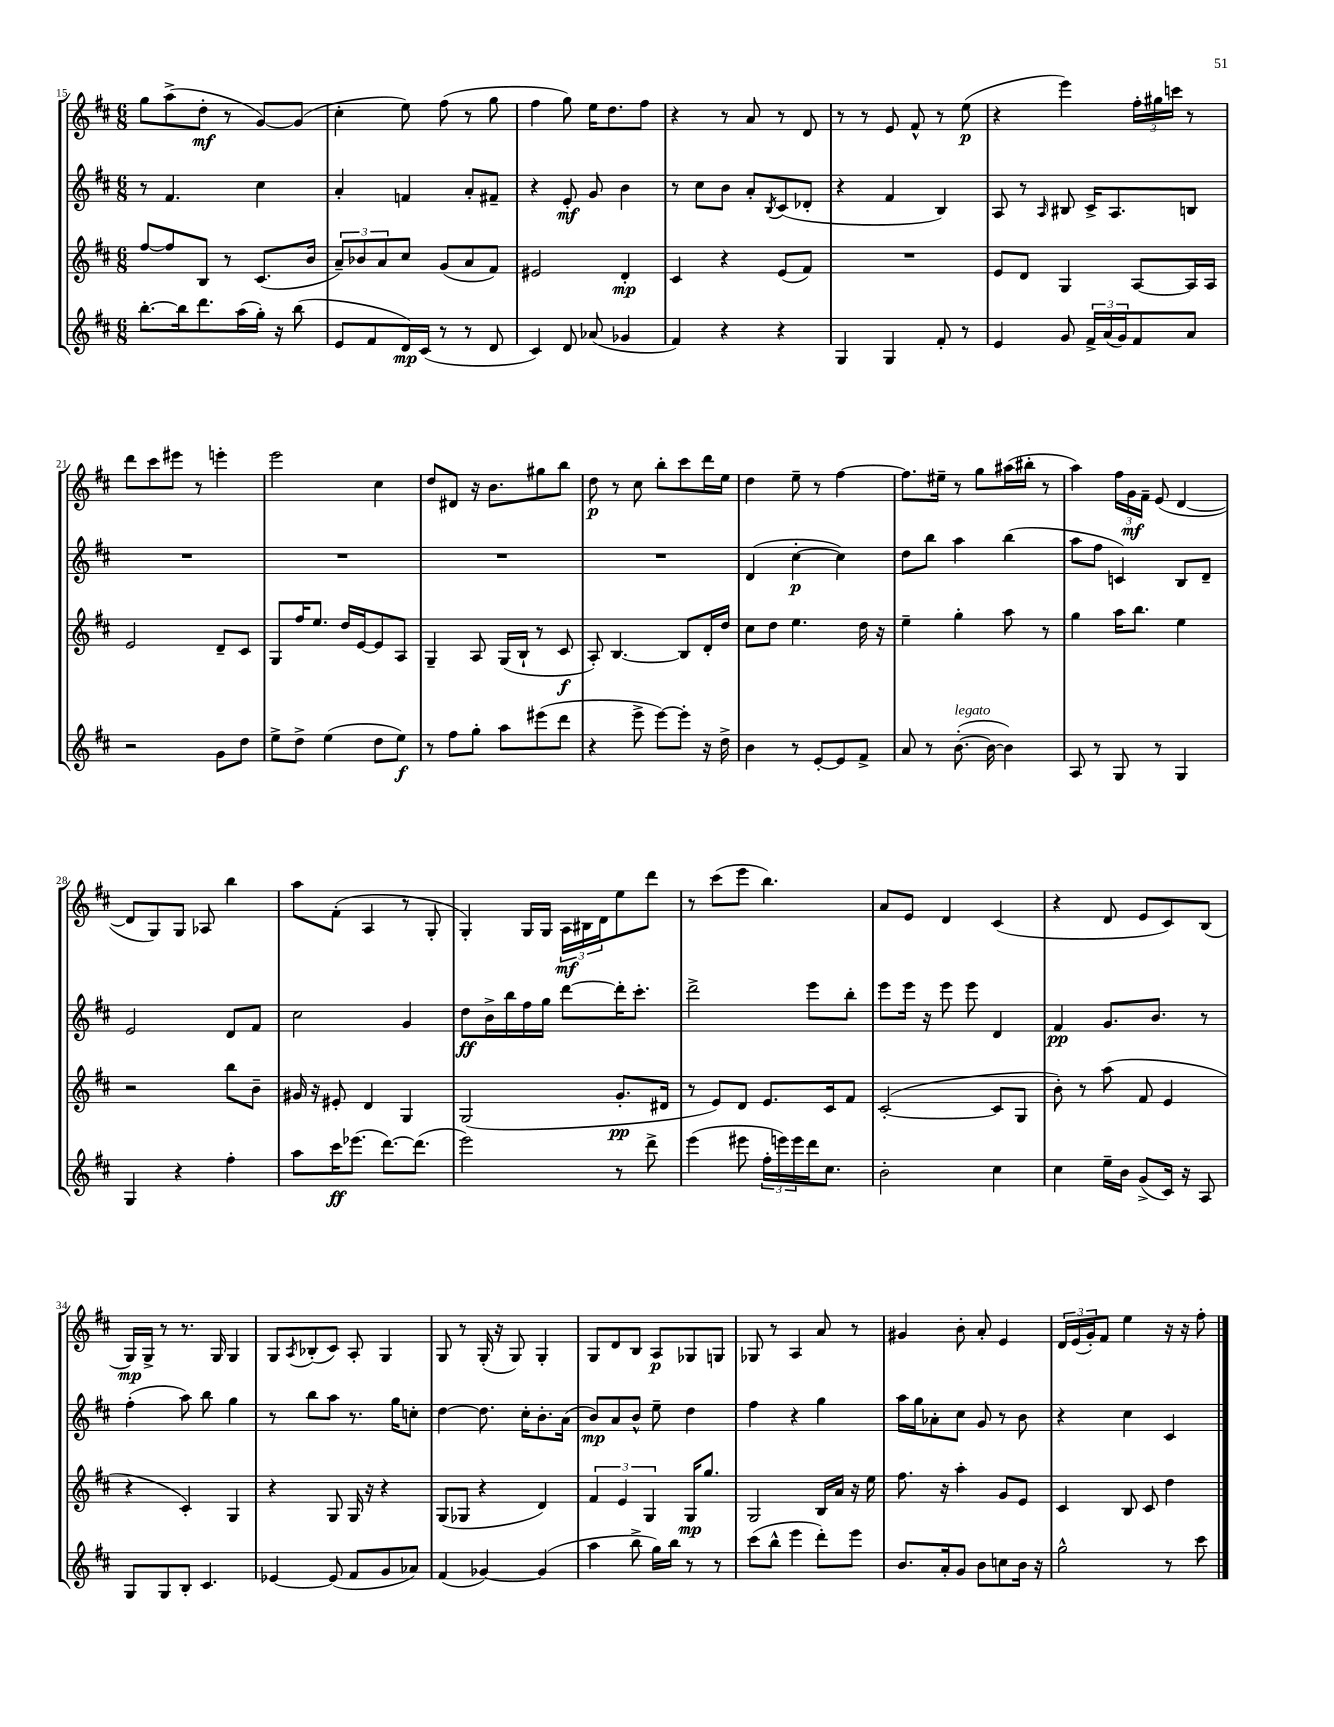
<<
\new StaffGroup <<
\new Staff = "s0" {
    \clef treble \key d \major \numericTimeSignature \time 6/8
    g''8 a''8->( d''8-.\mf r8 g'8~) g'8( |
    cis''4-. e''8) fis''8( r8 g''8 |
    fis''4 g''8) e''16 d''8. fis''8 |
    r4 r8 a'8 r8 d'8 |
    r8 r8 e'8 fis'8-^ r8 e''8\p( |
    r4 e'''4) \tuplet 3/2 { fis''16-. gis''16 c'''16 } r8 |
    d'''8 cis'''8 eis'''8 r8 e'''4-. |
    e'''2 cis''4 |
    d''8 dis'8 r16 b'8. gis''8 b''8 |
    d''8\p r8 cis''8 b''8-. cis'''8 d'''16 e''16 |
    d''4 e''8-- r8 fis''4~ |
    fis''8. eis''16-- r8 g''8 ais''16( bis''16-. r8 |
    a''4) \tuplet 3/2 { fis''16 g'16\mf fis'16-- } e'8( d'4~ |
    d'8 g8) g8 aes8 b''4 |
    a''8 fis'8-.( a4 r8 g8-. |
    g4-.) g16 g16 \tuplet 3/2 { a16\mf bis16 d'16 } e''8 d'''8 |
    r8 cis'''8( e'''8 b''4.) |
    a'8 e'8 d'4 cis'4( |
    r4 d'8 e'8 cis'8) b8( |
    g16\mp) g16-> r8 r8. g16 g4 |
    g8 \acciaccatura { a8 } bes8-.( cis'8) a8-. g4 |
    g8 r8 g16-.( r16 g8) g4-. |
    g8 d'8 b8 a8\p ges8 g8 |
    ges8 r8 a4 a'8 r8 |
    gis'4 b'8-. a'8-. e'4 |
    \tuplet 3/2 { d'16 e'16( g'16-.) } fis'8 e''4 r16 r16 fis''8-. \bar "|." |
}
\new Staff = "s1" {
    \clef treble \key d \major \numericTimeSignature \time 6/8
    r8 fis'4. cis''4 |
    a'4-. f'4 a'8-. fis'8-- |
    r4 e'8-.\mf g'8 b'4 |
    r8 cis''8 b'8 a'8-. \acciaccatura { b8 } cis'8( des'8-. |
    r4 fis'4 b4) |
    a8 r8 \grace { a16 } bis8 cis'16-> a8. b8 |
    R2. |
    R2. |
    R2. |
    R2. |
    d'4( cis''4~-.\p cis''4) |
    d''8 b''8 a''4 b''4( |
    a''8 fis''8 c'4) b8 d'8-- |
    e'2 d'8 fis'8 |
    cis''2 g'4 |
    d''8\ff b'16-> b''16 fis''16 g''16 d'''8~ d'''16-. cis'''8.-. |
    d'''2-> e'''8 b''8-. |
    e'''8 e'''16 r16 e'''8 e'''8 d'4 |
    fis'4\pp g'8. b'8. r8 |
    fis''4-.( a''8) b''8 g''4 |
    r8 b''8 a''8 r8. g''16 c''8-. |
    d''4~ d''8. cis''16-. b'8.-. a'16( |
    b'8\mp) a'8 b'8-^ e''8-- d''4 |
    fis''4 r4 g''4 |
    a''16 g''16 aes'8-. cis''8 g'8 r8 b'8 |
    r4 cis''4 cis'4 \bar "|." |
}
\new Staff = "s2" {
    \clef treble \key d \major \numericTimeSignature \time 6/8
    fis''8~ fis''8 b8 r8 cis'8.( b'16 |
    \tuplet 3/2 { a'8--) bes'8 a'8 } cis''8 g'8( a'8 fis'8) |
    eis'2 d'4-.\mp |
    cis'4 r4 e'8( fis'8) |
    R2. |
    e'8 d'8 g4 a8~ a16 a16 |
    e'2 d'8-- cis'8 |
    g8 fis''16 e''8. d''16 e'16~ e'8 a8 |
    g4-- a8 g16( b16-! r8 cis'8\f |
    a8-.) b4.~ b8 d'16-. d''16 |
    cis''8 d''8 e''4. d''16 r16 |
    e''4-- g''4-. a''8 r8 |
    g''4 a''16 b''8. e''4 |
    r2 b''8 b'8-- |
    gis'16 r16 eis'8-. d'4 g4 |
    g2( g'8.-.\pp dis'16 |
    r8 e'8) d'8 e'8. cis'16 fis'8 |
    cis'2~-.( cis'8 g8 |
    b'8-.) r8 a''8( fis'8 e'4 |
    r4 cis'4-.) g4 |
    r4 g8 g16 r16 r4 |
    g8( ges8 r4 d'4) |
    \tuplet 3/2 { fis'4 e'4 g4 } g16\mp g''8. |
    g2 b16 a'16 r16 e''16 |
    fis''8. r16 a''4-. g'8 e'8 |
    cis'4 b8 cis'8 d''4 \bar "|." |
}
\new Staff = "s3" {
    \clef treble \key d \major \numericTimeSignature \time 6/8
    b''8.~-. b''16 d'''8. a''16( g''16-.) r16 b''8( |
    e'8 fis'8 d'16\mp) cis'16( r8 r8 d'8 |
    cis'4) d'8 aes'8( ges'4 |
    fis'4) r4 r4 |
    g4 g4 fis'8-. r8 |
    e'4 g'8 \tuplet 3/2 { fis'16-> a'16( g'16) } fis'8 a'8 |
    r2 g'8 d''8 |
    e''8-> d''8-> e''4( d''8 e''8\f) |
    r8 fis''8 g''8-. a''8 eis'''8( d'''8 |
    r4 e'''8-> e'''8~) e'''8-. r16 d''16-> |
    b'4 r8 e'8~-. e'8 fis'8-> |
    a'8 r8 b'8.~-.^\markup { \italic "legato" }( b'16~ b'4) |
    a8 r8 g8 r8 g4 |
    g4 r4 fis''4-. |
    a''8 cis'''16\ff ees'''8.( d'''8.~) d'''8.( |
    e'''2) r8 d'''8-> |
    e'''4( eis'''8 \tuplet 3/2 { fis''16-. e'''16) e'''16 } d'''16 cis''8. |
    b'2-. cis''4 |
    cis''4 e''16-- b'16 g'8->( cis'16) r16 a8 |
    g8 g8 b8-. cis'4. |
    ees'4~ ees'8( fis'8 g'8 aes'8) |
    fis'4( ges'4~) ges'4( |
    a''4 b''8-> g''16) b''16 r8 r8 |
    cis'''8( b''8-^ e'''4 d'''8-.) e'''8 |
    b'8. a'16-. g'8 b'8 c''8 b'16 r16 |
    g''2-^ r8 cis'''8 \bar "|." |
}
>>
>>
\layout { \context { \Score currentBarNumber = #15 } }
